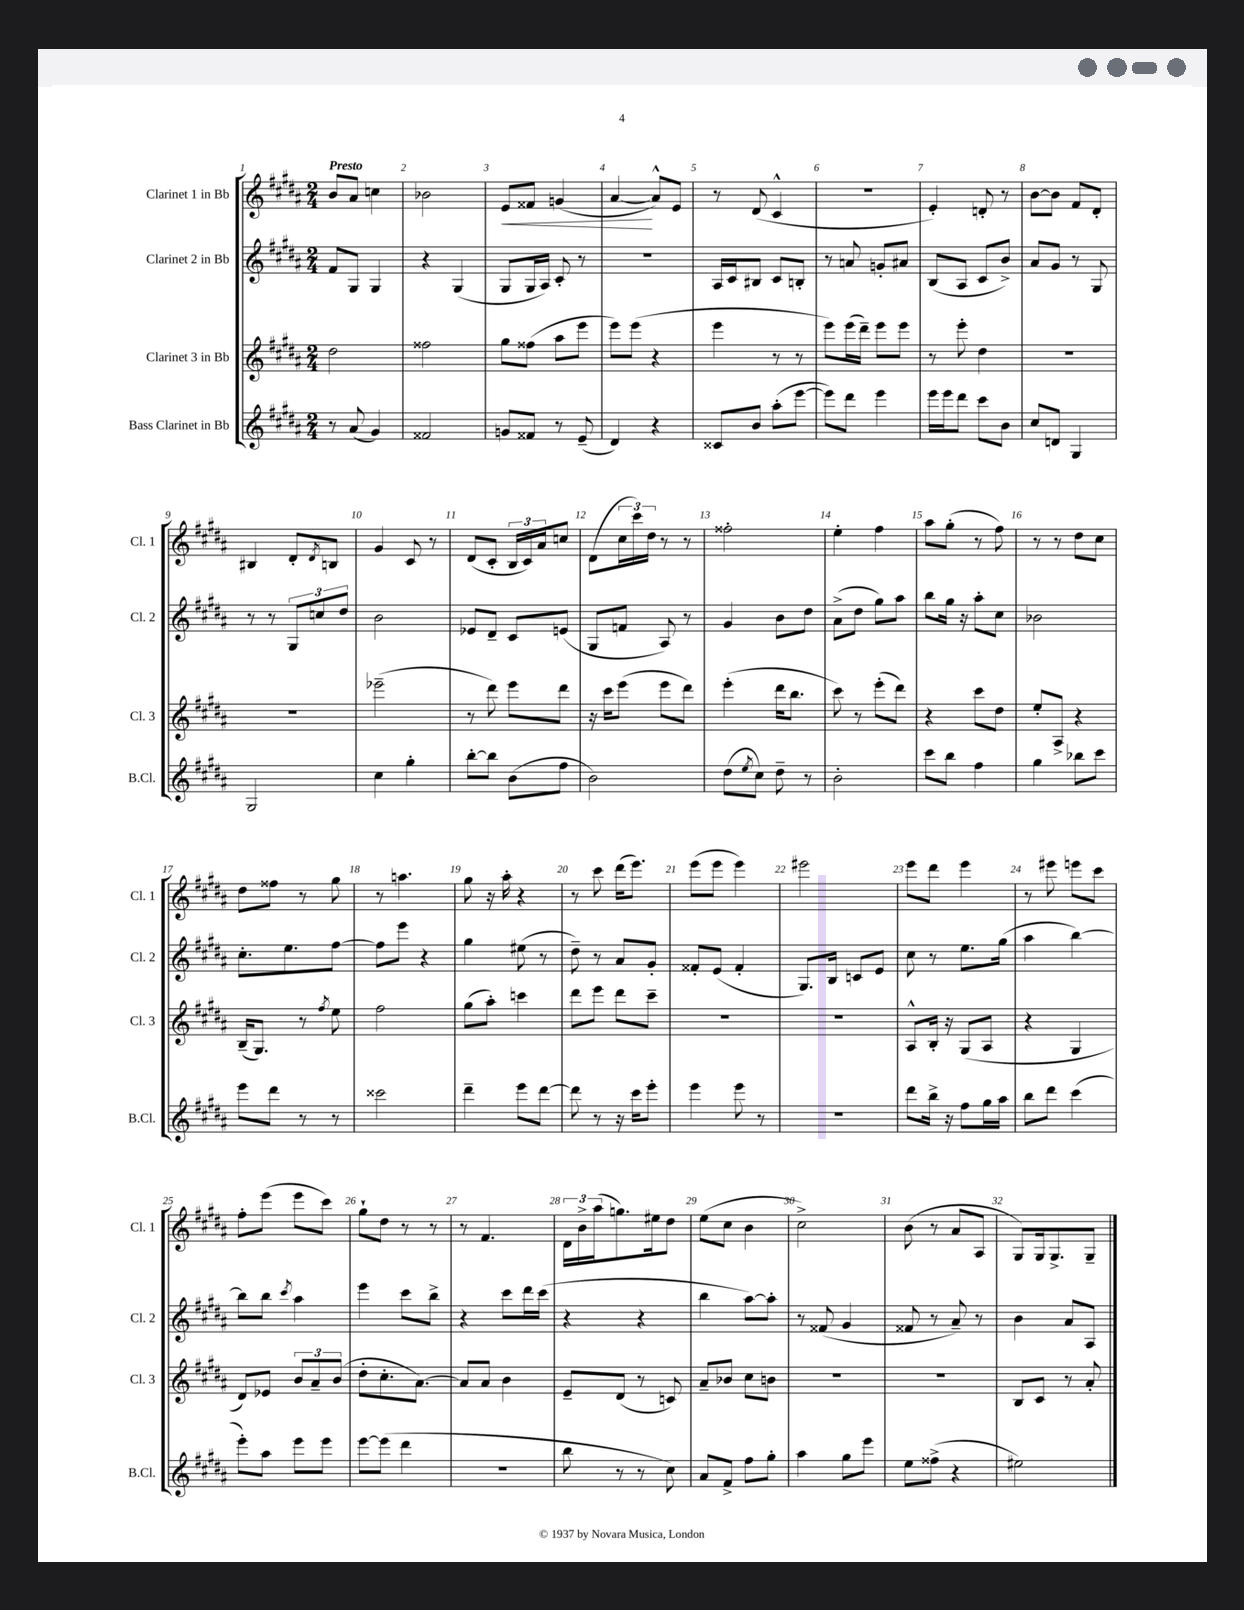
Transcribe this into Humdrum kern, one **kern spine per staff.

**kern	**kern	**kern	**kern
*staff4	*staff3	*staff2	*staff1
*clefG2	*clefG2	*clefG2	*clefG2
*k[f#c#g#d#a#]	*k[f#c#g#d#a#]	*k[f#c#g#d#a#]	*k[f#c#g#d#a#]
*M2/4	*M2/4	*M2/4	*M2/4
8r	2dd#\	8f#/L	8b/L
(8a#/	.	8G#/J	8a#/J
4g#/)	.	4G#/	4cc\
=	=	=	=
2f##/	2ff##\	4r	2b-\
.	.	(4G#/	.
=	=	=	=
8g/L	8gg#\L	8G#/L	8e/L
8f##/J	(8ff##\J	16G#/L	8f##/J
.	.	16A#/JJ)	.
8r	8aa#\L	8c#'/	(4g/
(8e~/	8eee\J	8r	.
=	=	=	=
4d#/)	8eee\L)	2r	[4a#/
.	(8eee\J	.	.
4r	4r	.	8a#^^/]L)
.	.	.	8e/J
=	=	=	=
8c##/L	4eee\	16A#/LL	8r
.	.	16c#/J	.
8b/J	.	8B#/J	(8d#/
(8aa#'\L	8r	8c#/L	4c#^^/
[8eee\J	8r	8B'/J	.
=	=	=	=
8eee\]L)	8eee\L)	8r	2r
8ddd#\J	(16eee\L	8a/	.
.	16ddd#~\JJ)	.	.
4eee\	8eee\L	8g'/L	.
.	8eee\J	8a#/J	.
=	=	=	=
16eee\LL	8r	(8B/L	4e'/)
16eee\J	.	.	.
8ddd#\J	8eee'\	8A#/J	.
8ccc#\L	4dd#\	8c#/L	8d'/
8b\J	.	8b^/J)	8r
=	=	=	=
8cc#/L	2r	8a#/L	[8b\L
8d/J	.	8g#/J	8b\]J
4G#/	.	8r	8f#/L
.	.	8G#/	8d#'/J
=	=	=	=
2G#/	2r	8r	4B#/
.	.	8r	.
.	.	12G#/L	8d#'/L
.	.	12cc/	.
.	.	.	8qd#/
.	.	.	8B/J
.	.	12dd#/J	.
=	=	=	=
4cc#\	(2eee-~\	2b\	4g#/
4gg#'\	.	.	8c#/
.	.	.	8r
=	=	=	=
[8bb'\L	8r	8e-/L	(8d#/L
8bb\]J	8ddd#\)	8d#~/J	8c#'/J
(8b\L	8eee\L	8c#/L	24B/LL
.	.	.	24c#/)
.	.	.	24a#/J
8ff#\J	8ddd#\J	(8e/J	8cc/J
=	=	=	=
2b\)	16r	8G#/L	(8d#\L
.	16ccc#\LK	.	.
.	(8eee\J	8f/J	24cc#\L
.	.	.	24ccc#\)
.	.	.	24dd#\JJ
.	8eee\L	8A#/)	8r
.	8ddd#\J)	8r	8r
=	=	=	=
(8dd#\L	(4eee'\	4g#/	2ff##'\
8qee/	.	.	.
8cc#\J)	.	.	.
8dd#~\	16ddd#\LK	8b\L	.
.	8.bb\J	.	.
8r	.	8dd#\J	.
=	=	=	=
2b'\	8ccc#\)	(8a#^\L	4ee'\
.	8r	8dd#\J	.
.	(8eee'\L	8gg#\L)	4ff#\
.	8ddd#\J)	8aa#\J	.
=	=	=	=
8ccc#\L	4r	8bb\L	8aa#\L
8bb\J	.	16gg#\Jk	(8gg#'\J
.	.	16r	.
4ff#\	8ccc#\L	8aa#'\L	8r
.	8dd#\J	8cc#\J	8ff#\)
=	=	=	=
4gg#\	8ee'/L	2b-\	8r
.	8A#^/J	.	8r
8bb-\L	4r	.	8dd#\L
8ccc#\J	.	.	8cc#\J
=	=	=	=
8eee\L	(16B~/LK	8.cc#'\L	8dd#\L
.	8.G#/J)	.	.
8ddd#\J	.	.	8ff##\J
.	.	8.ee\	.
8r	8r	.	8r
.	8qff#/	.	.
8r	8ee\	[8ff#\J	8gg#\
=	=	=	=
2ccc##\	2ff#\	8ff#\]L	8r
.	.	8eee\J	4.aa\
.	.	4r	.
=	=	=	=
4ddd#~\	(8gg#\L	4gg#\	8gg#\
.	8aa#'\J)	.	16r
.	.	.	16aa#'\
8eee\L	4ccc\	(8ee#\	4r
[8ddd#\J	.	8r	.
=	=	=	=
8ddd#\]	8ddd#\L	8dd#~\)	8r
8r	8eee\J	8r	8ccc#\
16r	8ddd#\L	8a#/L	(16ddd#\LK
16ccc#\LK	.	.	8.eee\J)
8eee'\J	8ccc#~\J	8g#'/J	.
=	=	=	=
4eee\	2r	8f##'/L	(8eee\L
.	.	(8e/J	8eee\J
8eee\	.	4f##'/	4eee\)
8r	.	.	.
=	=	=	=
2r	2r	8.G#/L)	2eee#\
.	.	16B/Jk	.
.	.	8c/L	.
.	.	8e/J	.
=	=	=	=
8ddd#\L	8A#^^/L	8cc#\	8eee\L
16bb^\Jk	16B'/Jk	8r	8ddd#\J
16r	16r	.	.
8ff#\L	(8G#/L	8.ee\L	4eee\
16gg#\L	8A#/J	.	.
16aa#\JJ	.	(16gg#\Jk	.
=	=	=	=
8bb\L	4r	4aa#\	8r
8ddd#\J	.	.	8eee#\
(4ccc#\	4G#/	[4bb\)	8eee\L
.	.	.	8ccc#\J
=	=	=	=
8eee'\L)	8d#/L)	8bb\]L	8ff#'\L
8aa#\J	8e-/J	8bb\J	(8eee\J
.	.	8qccc#/	.
8eee\L	12b/L	4aa#\	8eee\L
.	12a#~/	.	.
8eee\J	.	.	8ccc#\J)
.	(12b/J	.	.
=	=	=	=
[8eee\L	8dd#'\L	4eee\	8gg#`\L
(8eee\]J	8.cc#'\	.	8dd#\J
4ddd#\	.	8ccc#\L	8r
.	[8.a#\J)	.	.
.	.	8bb^\J	8r
=	=	=	=
2r	8a#/]L	4r	8r
.	8a#/J	.	4.f#/
.	4b\	8ccc#\L	.
.	.	16ddd#\L	.
.	.	(16ccc#\JJ	.
=	=	=	=
8bb\	8e~/L	4r	24d#\LL
.	.	.	24b^\
.	.	.	(24aa#\J
8r	(8d#/J	.	8.gg\)
8r	8r	4r	.
.	.	.	16ee#\k
8cc#\)	8c/)	.	8dd#\J
=	=	=	=
8a#/L	8a#~/L	4bb\	(8ee\L
8f#^/J	8b-/J	.	8cc#\J
8ff#\L	8cc#\L	[8aa#\L)	4b\
8gg#'\J	8b\J	8aa#'\]J	.
=	=	=	=
4aa#\	2r	8r	2cc#^\)
.	.	(8f##/	.
8gg#\L	.	4g#/	.
8eee\J	.	.	.
=	=	=	=
8ee\L	2r	8f##/	(8b\
(8ff##^\J	.	8r	8r
4r	.	8a#~/)	8a#/L
.	.	8r	8A#/J
=	=	=	=
2ee#\)	8B/L	4b\	8G#/L)
.	8c#/J	.	16G#/k
.	.	.	8.G#^/
.	8r	8a#/L	.
.	8a#'/	8A#/J	8G#~/J
==	==	==	==
*-	*-	*-	*-
